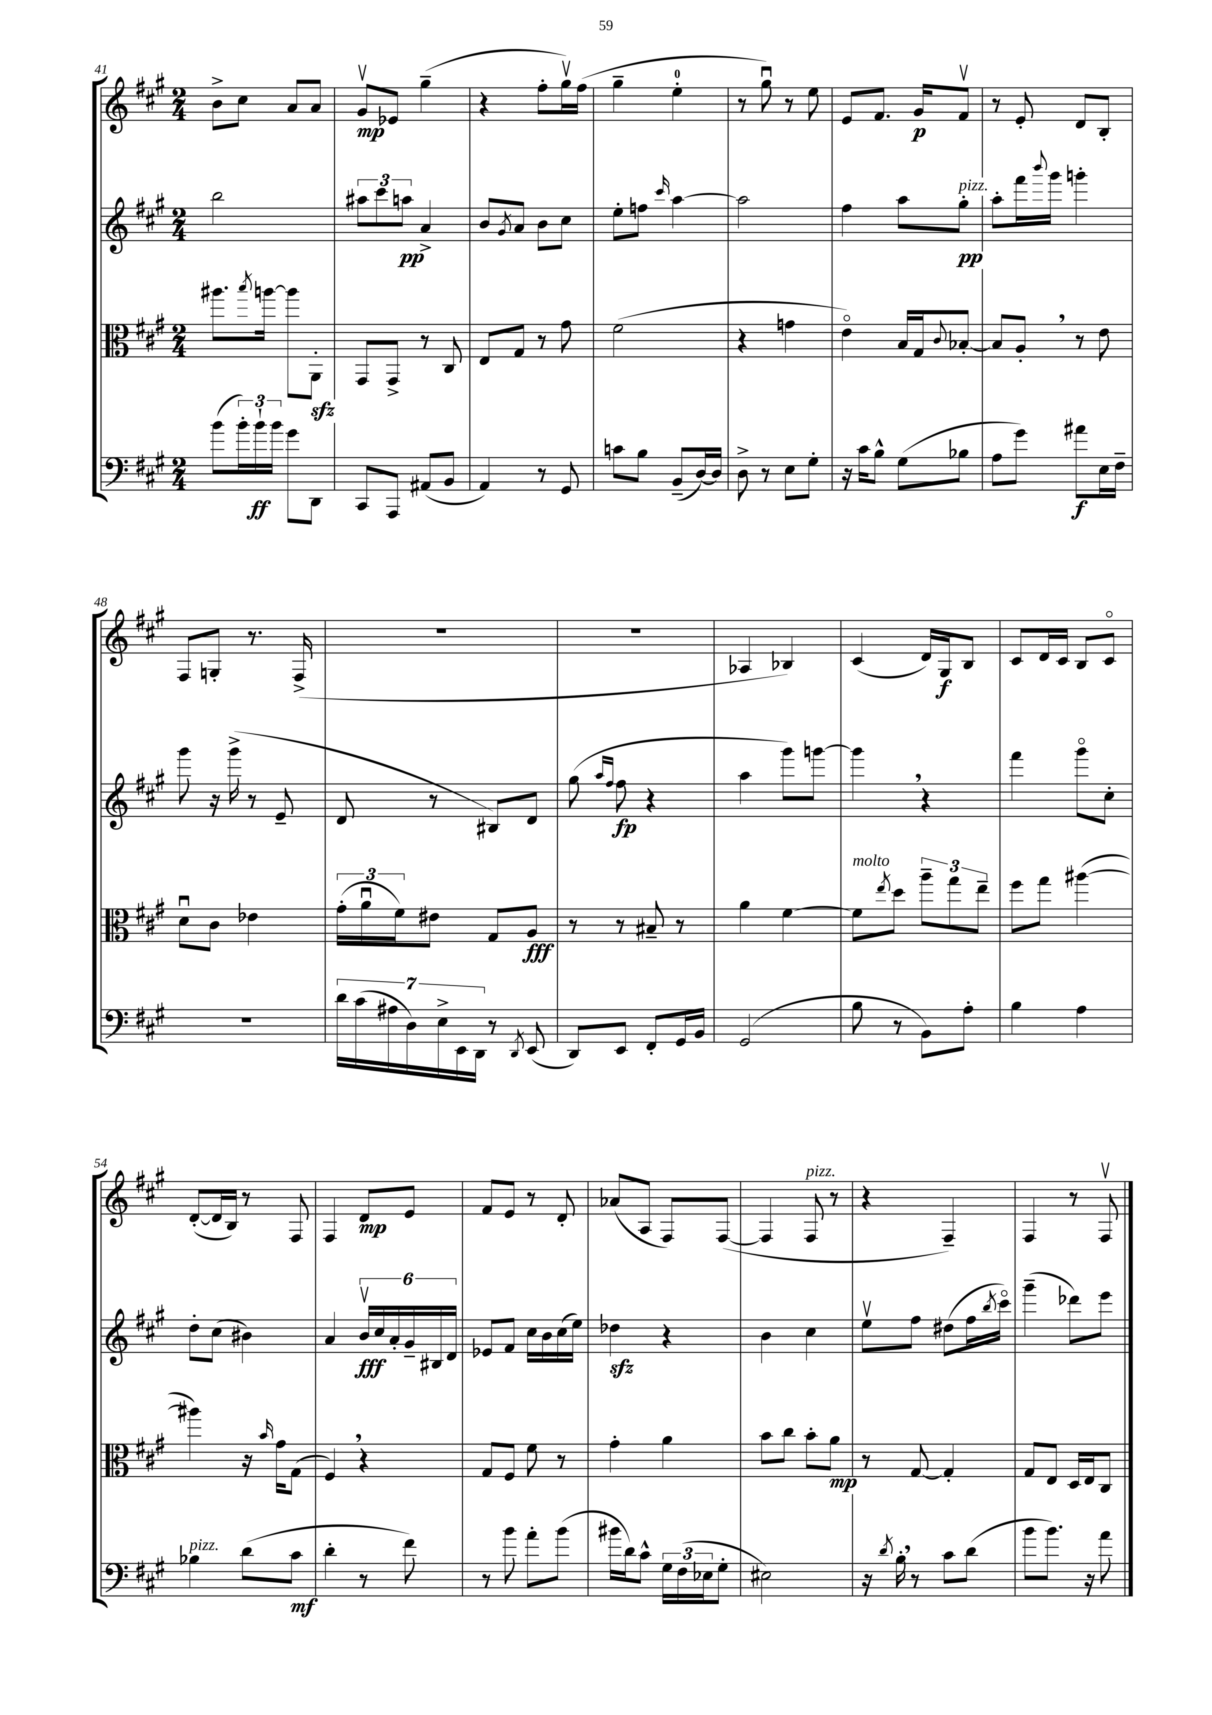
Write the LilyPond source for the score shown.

<<
\new StaffGroup <<
\new Staff = "s0" {
    \clef treble \key a \major \numericTimeSignature \time 2/4
    b'8-> cis''8 a'8 a'8 |
    gis'8\upbow\mp ees'8 gis''4--( |
    r4 fis''8-. gis''16\upbow) fis''16( |
    gis''4-- e''4-0-. |
    r8 gis''8\downbow) r8 e''8 |
    e'8 fis'8. gis'16\p fis'8\upbow |
    r8 e'8-. d'8 b8-. |
    fis8 g8-. r8. fis16->( |
    r2 |
    R2 |
    aes4 bes4) |
    cis'4( d'16) gis16\f b8 |
    cis'8 d'16 cis'16 b8 cis'8\flageolet |
    d'8~-.( d'16 b16) r8 fis8 |
    fis4 d'8\mp e'8 |
    fis'8 e'8 r8 d'8-. |
    aes'8( a8 fis8) fis8~( |
    fis4 fis8^\markup { \italic "pizz." } r8 |
    r4 fis4--) |
    fis4 r8 fis8\upbow \bar "|." |
}
\new Staff = "s1" {
    \clef treble \key a \major \numericTimeSignature \time 2/4
    b''2 |
    \tuplet 3/2 { ais''8 cis'''8 a''8\pp } a'4-> |
    b'8 \acciaccatura { gis'8 } a'8 b'8 cis''8 |
    e''8-. f''8 \grace { cis'''16 } a''4~ |
    a''2 |
    fis''4 a''8 gis''8-.\pp^\markup { \italic "pizz." } |
    a''8-. fis'''16 \appoggiatura { b'''8 } gis'''16 g'''4-. |
    gis'''8 r16 gis'''16->( r8 e'8-- |
    d'8 r8 bis8) d'8 |
    gis''8( \grace { a''16 fis''16 } fis''8\fp r4 |
    a''4 gis'''8) g'''8~ |
    g'''4 \breathe r4 |
    fis'''4 gis'''8\flageolet cis''8-. |
    d''8-. cis''8( bis'4) |
    a'4 \tuplet 6/4 { b'16\upbow\fff cis''16 a'16-. gis'16-- bis16 d'16 } |
    ees'8 fis'8 cis''16 b'16 cis''16( e''16) |
    des''4\sfz r4 |
    b'4 cis''4 |
    e''8\upbow fis''8 dis''8( fis''16 \acciaccatura { b''8 } cis'''16\flageolet) |
    gis'''4--( des'''8) e'''8 \bar "|." |
}
\new Staff = "s2" {
    \clef alto \key a \major \numericTimeSignature \time 2/4
    ais''8. \acciaccatura { b''8 } a''16~ a''8 a,8-.\sfz |
    gis,8 gis,8-> r8 cis8 |
    e8 gis8 r8 gis'8 |
    fis'2( |
    r4 g'4 |
    e'4\flageolet) b16 gis16 \appoggiatura { cis'8 } bes8~-. |
    bes8 a8-. \breathe r8 e'8 |
    d'8\downbow cis'8 ees'4 |
    \tuplet 3/2 { gis'16-.( a'16\downbow fis'16) } eis'8 gis8 a8\fff |
    r8 r8 bis8-- r8 |
    a'4 fis'4~ |
    fis'8^\markup { \italic "molto" } \acciaccatura { e''8 } d''8 \tuplet 3/2 { a''8-- gis''8 e''8-- } |
    fis''8 gis''8 ais''4~( |
    ais''4) r16 \grace { b'16 } gis'16 gis8( |
    fis4) \breathe r4 |
    gis8 fis8 fis'8 r8 |
    gis'4-. a'4 |
    b'8 cis''8 b'8-. a'8\mp |
    r8 gis8~ gis4-. |
    gis8 e8 d16 e16 cis8 \bar "|." |
}
\new Staff = "s3" {
    \clef bass \key a \major \numericTimeSignature \time 2/4
    b'8( \tuplet 3/2 { b'16-.) b'16-!\ff b'16 } gis'8 d,8 |
    cis,8 a,,8 ais,8( b,8 |
    a,4) r8 gis,8 |
    c'8 b8 b,8--( d16~) d16 |
    d8-> r8 e8 gis8-. |
    r16 cis'16 b8-^ gis8( bes8 |
    a8 gis'8) ais'8\f e16 fis16-- |
    R2 |
    \tuplet 7/4 { d'16 cis'16( ais16 d16) e16-> e,16 d,16 } r8 \acciaccatura { d,8 } e,8( |
    d,8) e,8 fis,8-. gis,16 b,16 |
    gis,2( |
    b8 r8 b,8) a8-. |
    b4 a4 |
    bes4^\markup { \italic "pizz." } d'8( cis'8\mf |
    d'4-. r8 fis'8) |
    r8 b'8 a'8-. b'8( |
    bis'16 d'16) cis'8-^ \tuplet 3/2 { gis16 fis16( ees16 } gis8-. |
    eis2) |
    r16 \acciaccatura { d'8 } b16-. \breathe r8 cis'8 d'8( |
    b'8 b'8.) r16 a'8 \bar "|." |
}
>>
>>
\layout { \context { \Score currentBarNumber = #41 } }
